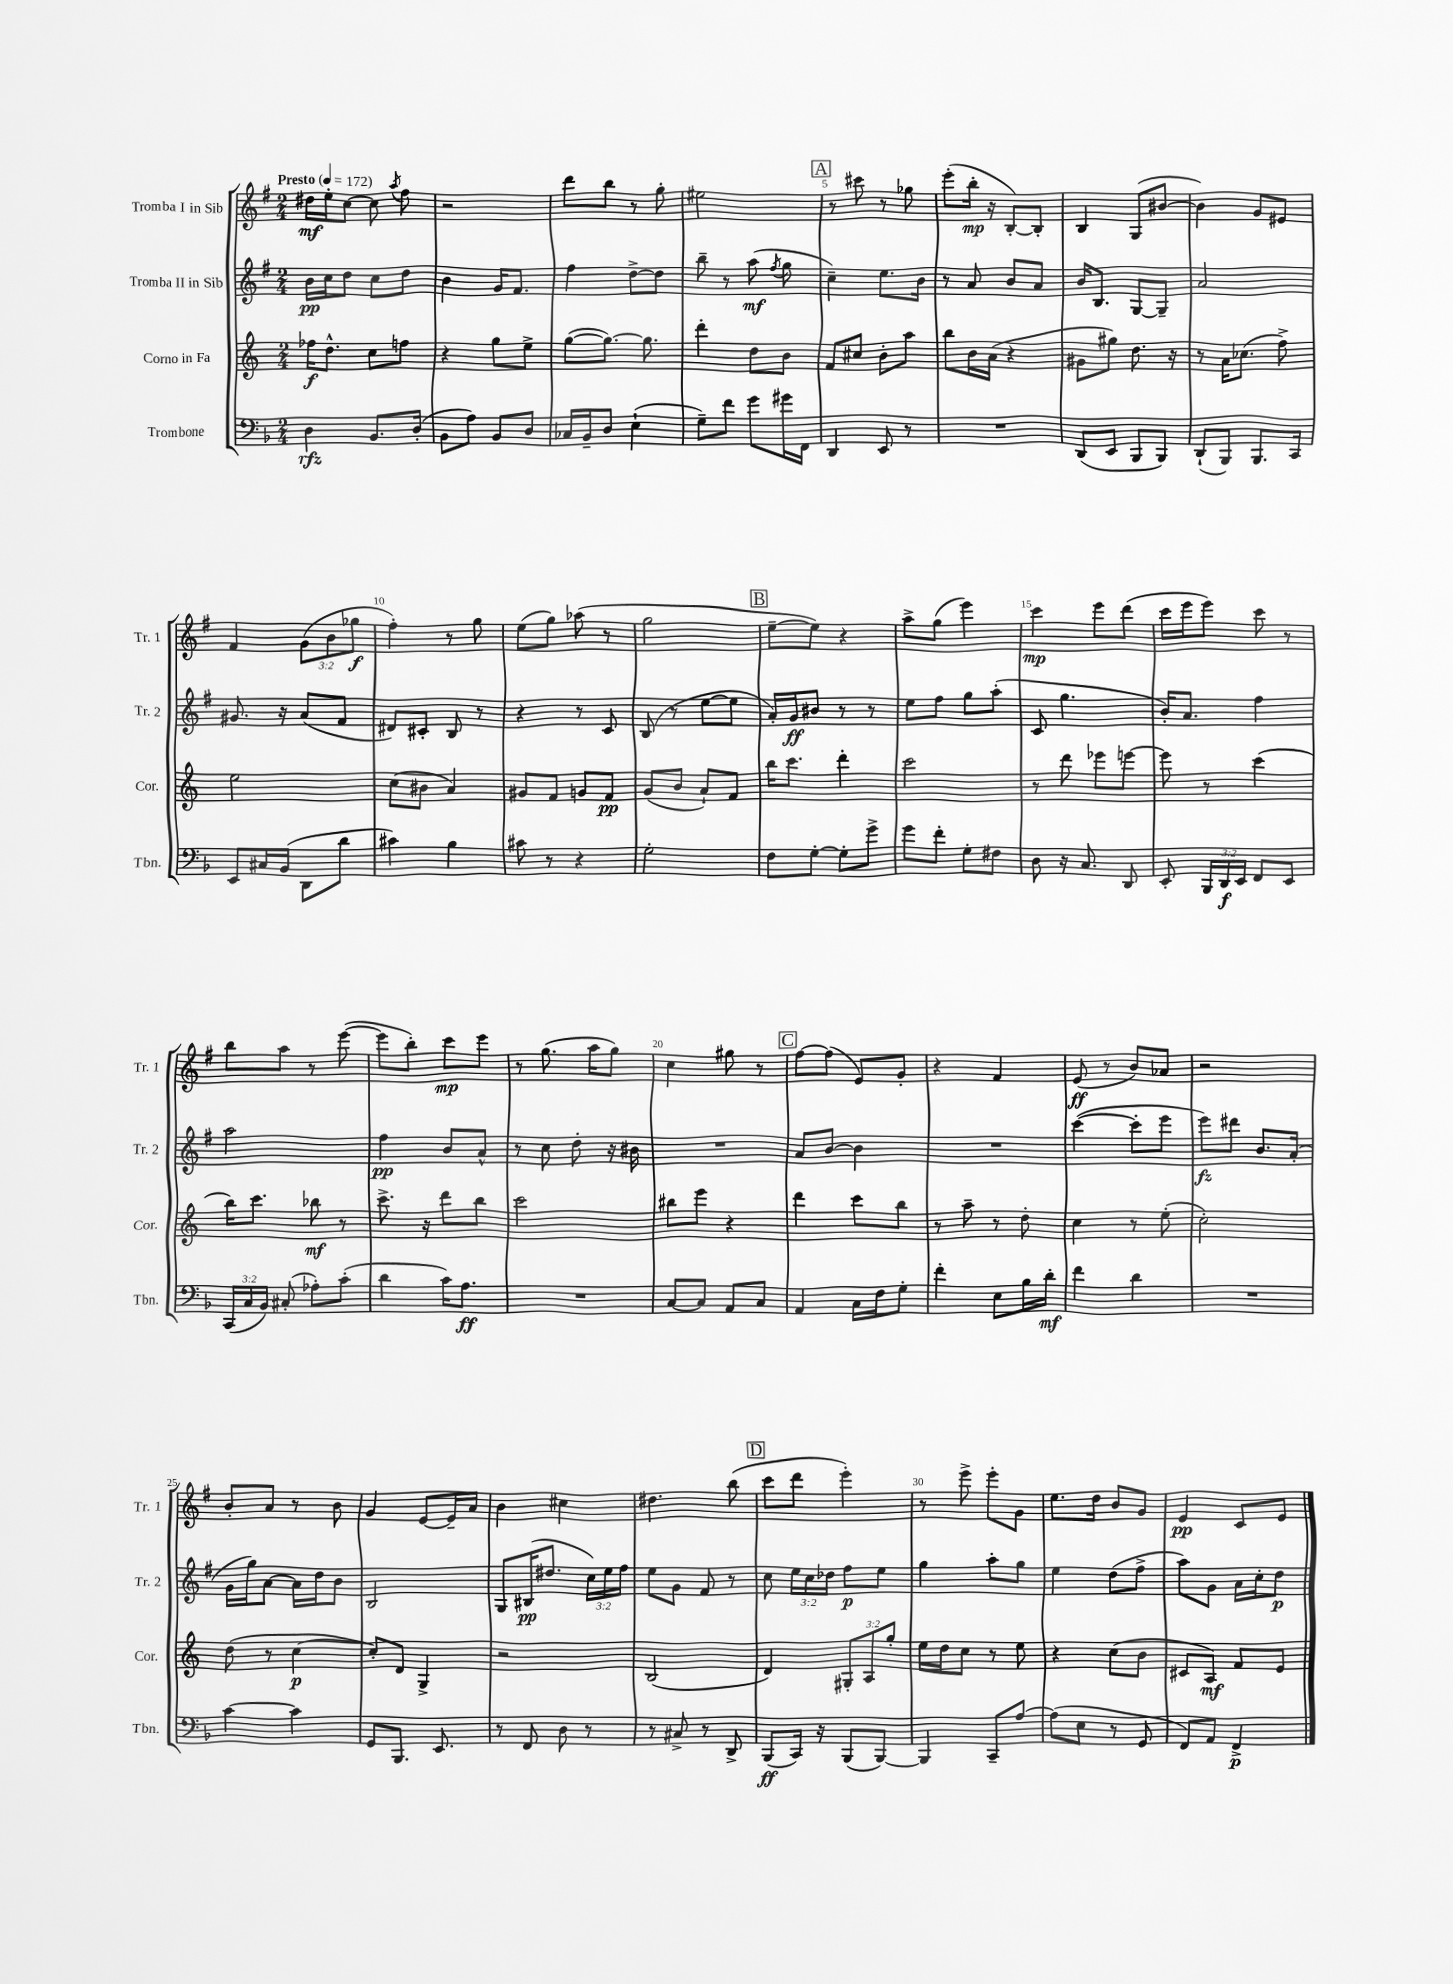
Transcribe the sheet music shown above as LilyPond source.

<<
\new StaffGroup <<
\new Staff = "s0" \with { instrumentName = "Tromba I in Sib" shortInstrumentName = "Tr. 1" } {
    \clef treble \key g \major \numericTimeSignature \time 2/4 \override Staff.TupletNumber.text = #tuplet-number::calc-fraction-text \tempo "Presto" 4 = 172
    \autoBeamOff dis''16[\mf e''16-. c''8]~ c''8 \acciaccatura { a''8 } fis''8 |
    r2 |
    d'''8[ b''8] r8 g''8-. |
    eis''2 |
    \mark \markup { \box "A" } r8 cis'''8 r8 ges''8 |
    e'''8[-.( b''16]-.\mp r16 b8[~-.) b8]-. |
    b4 g8[( bis'8]~ |
    bis'4) g'8[ eis'8] |
    fis'4 \tuplet 3/2 { g'8[( b'8 ges''8]\f } |
    fis''4-.) r8 g''8 |
    e''8[( g''8]) aes''8( r8 |
    g''2 |
    \mark \markup { \box "B" } e''8[~-- e''8]) r4 |
    a''8[-> g''8]( e'''4) |
    c'''4\mp e'''8[ d'''8]( |
    c'''16[ e'''16 e'''8]) c'''8 r8 |
    b''8[ a''8] r8 e'''8~( |
    e'''8[ b''8]-.) c'''8[\mp e'''8] |
    r8 g''8.( a''16[ g''8]) |
    c''4 gis''8 r8 |
    \mark \markup { \box "C" } fis''8[~ fis''8]( e'8[) g'8]-. |
    r4 fis'4 |
    e'8\ff( r8 b'8[) aes'8] |
    r2 |
    b'8[-. a'8] r8 b'8 |
    g'4 e'8[~ e'16-- a'16] |
    b'4 cis''4 |
    dis''4. b''8( |
    \mark \markup { \box "D" } c'''8[ d'''8] e'''4-.) |
    r8 e'''8-> e'''8[-. g'8] |
    e''8.[ d''16] b'8[ g'8] |
    e'4\pp c'8[ e'8] \bar "|." |
}
\new Staff = "s1" \with { instrumentName = "Tromba II in Sib" shortInstrumentName = "Tr. 2" } {
    \clef treble \key g \major \numericTimeSignature \time 2/4 \override Staff.TupletNumber.text = #tuplet-number::calc-fraction-text
    \autoBeamOff b'16[\pp c''16 d''8] c''8[ d''8] |
    b'4 g'16[ fis'8.] |
    fis''4 d''8[~-> d''8] |
    b''8-- r8 a''8\mf( \acciaccatura { fis''8 } g''8 |
    \mark \markup { \box "A" } c''4--) e''8.[ b'16] |
    r8 a'8 b'8[ a'8] |
    b'16[ b8.] g8[~ g8]-- |
    a'2 |
    gis'8. r16 a'8[( fis'8] |
    dis'8[) cis'8]-. b8 r8 |
    r4 r8 c'8 |
    b8( r8 e''8[~ e''8] |
    \mark \markup { \box "B" } a'16[-.) g'16\ff bis'8] r8 r8 |
    e''8[ fis''8] g''8[ a''8]-.( |
    c'8 g''4. |
    b'16[-.) a'8.] fis''4 |
    a''2 |
    fis''4\pp b'8[ a'8]-^ |
    r8 c''8 d''8-. r16 bis'16 |
    R2 |
    \mark \markup { \box "C" } a'8[ b'8]~ b'4 |
    R2 |
    c'''4~( c'''8[-. e'''8] |
    e'''8[\fz) dis'''8] b'8.[ a'16]-.( |
    g'16[ g''16) a'8]~ a'16[ d''16 b'8] |
    b2 |
    g8[ bis16\pp( dis''8.] \tuplet 3/2 { c''16[) e''16 fis''16] } |
    e''8[ g'8] fis'8 r8 |
    \mark \markup { \box "D" } c''8 \tuplet 3/2 { e''16[ c''16 des''16] } fis''8[\p e''8] |
    g''4 a''8[-. g''8] |
    e''4 d''8[( fis''8]-> |
    a''8[) g'8] a'16[ c''16-. d''8]\p \bar "|." |
}
\new Staff = "s2" \with { instrumentName = "Corno in Fa" shortInstrumentName = "Cor." } {
    \clef treble \key c \major \numericTimeSignature \time 2/4 \override Staff.TupletNumber.text = #tuplet-number::calc-fraction-text
    \autoBeamOff fes''16[\f d''8.]-^ c''8[ f''8] |
    r4 g''8[ e''8]-> |
    g''8[~( g''8.]~) g''8. |
    d'''4-. d''8[ b'8] |
    \mark \markup { \box "A" } f'8[ cis''8] b'8[-. a''8] |
    b''8[ b'16 a'16]( r4 |
    gis'8[ gis''8]) d''8. r16 |
    r8 a'16[ ces''8.]( f''8->) |
    e''2 |
    c''8[( bis'8] a'4) |
    gis'8[ f'8] g'8[ f'8]\pp |
    g'8[( b'8] a'8[-!) f'8] |
    \mark \markup { \box "B" } b''16[ c'''8.] d'''4-. |
    c'''2 |
    r8 d'''8 ees'''8[ e'''8]~ |
    e'''8 r8 c'''4( |
    b''16[) c'''8.] bes''8\mf r8 |
    c'''8.-> r16 d'''8[ b''8] |
    c'''2 |
    bis''8[ e'''8] r4 |
    \mark \markup { \box "C" } d'''4 c'''8[ b''8] |
    r8 a''8-- r8 d''8-. |
    c''4 r8 e''8-.( |
    c''2-.) |
    d''8( r8 c''4~\p |
    c''8[-.) d'8] g4-> |
    r2 |
    b2( |
    \mark \markup { \box "D" } d'4) \tuplet 3/2 { gis8[-. a8 g''8]-. } |
    e''16[ d''16 c''8] r8 e''8 |
    r4 c''8[( b'8] |
    cis'8[ a8]\mf) f'8[ e'8] \bar "|." |
}
\new Staff = "s3" \with { instrumentName = "Trombone" shortInstrumentName = "Tbn." } {
    \clef bass \key f \major \numericTimeSignature \time 2/4 \override Staff.TupletNumber.text = #tuplet-number::calc-fraction-text
    \autoBeamOff d4\rfz bes,8.[ d16]-.( |
    bes,8[ a8]) bes,8[ d8] |
    ces16[ bes,16-- d8] e4-!( |
    g8[--) f'8] g'8[ gis'16 f,16] |
    \mark \markup { \box "A" } d,4 e,8 r8 |
    R2 |
    d,8[( e,8] bes,,8[ bes,,8]) |
    d,8[-!( bes,,8]) bes,,8.[ c,16] |
    e,8[ cis16 bes,16]( d,8[ d'8] |
    cis'4) bes4 |
    cis'8 r8 r4 |
    g2-. |
    \mark \markup { \box "B" } f8[ g8]~-. g8[-. g'8]-> |
    g'8[ f'8]-. g8[-. fis8] |
    d8 r16 c8. d,8 |
    e,8-. \tuplet 3/2 { bes,,16[ d,16\f e,16] } f,8[ e,8] |
    \tuplet 3/2 { c,16[( c16 bes,16]) } cis8-.( aes8[-.) c'8]-.( |
    d'4 c'16[) a8.]\ff |
    R2 |
    c8[~ c8] a,8[ c8] |
    \mark \markup { \box "C" } a,4 c16[ f16 g8]-. |
    f'4-. e8[ bes16 d'16]-.\mf |
    f'4 d'4 |
    R2 |
    c'4~ c'4 |
    g,8[ bes,,8.] e,8. |
    r8 f,8 d8 r8 |
    r8 cis8-> r8 d,8-> |
    \mark \markup { \box "D" } bes,,8[\ff( c,16]) r16 bes,,8[( bes,,8]~) |
    bes,,4 c,8[-- a8]~ |
    a8[( e8] r8 g,8 |
    f,8[) a,8] f,4->\p \bar "|." |
}
>>
>>
\layout { \context { \Score \override BarNumber.break-visibility = ##(#f #t #t) barNumberVisibility = #(every-nth-bar-number-visible 5) } }
